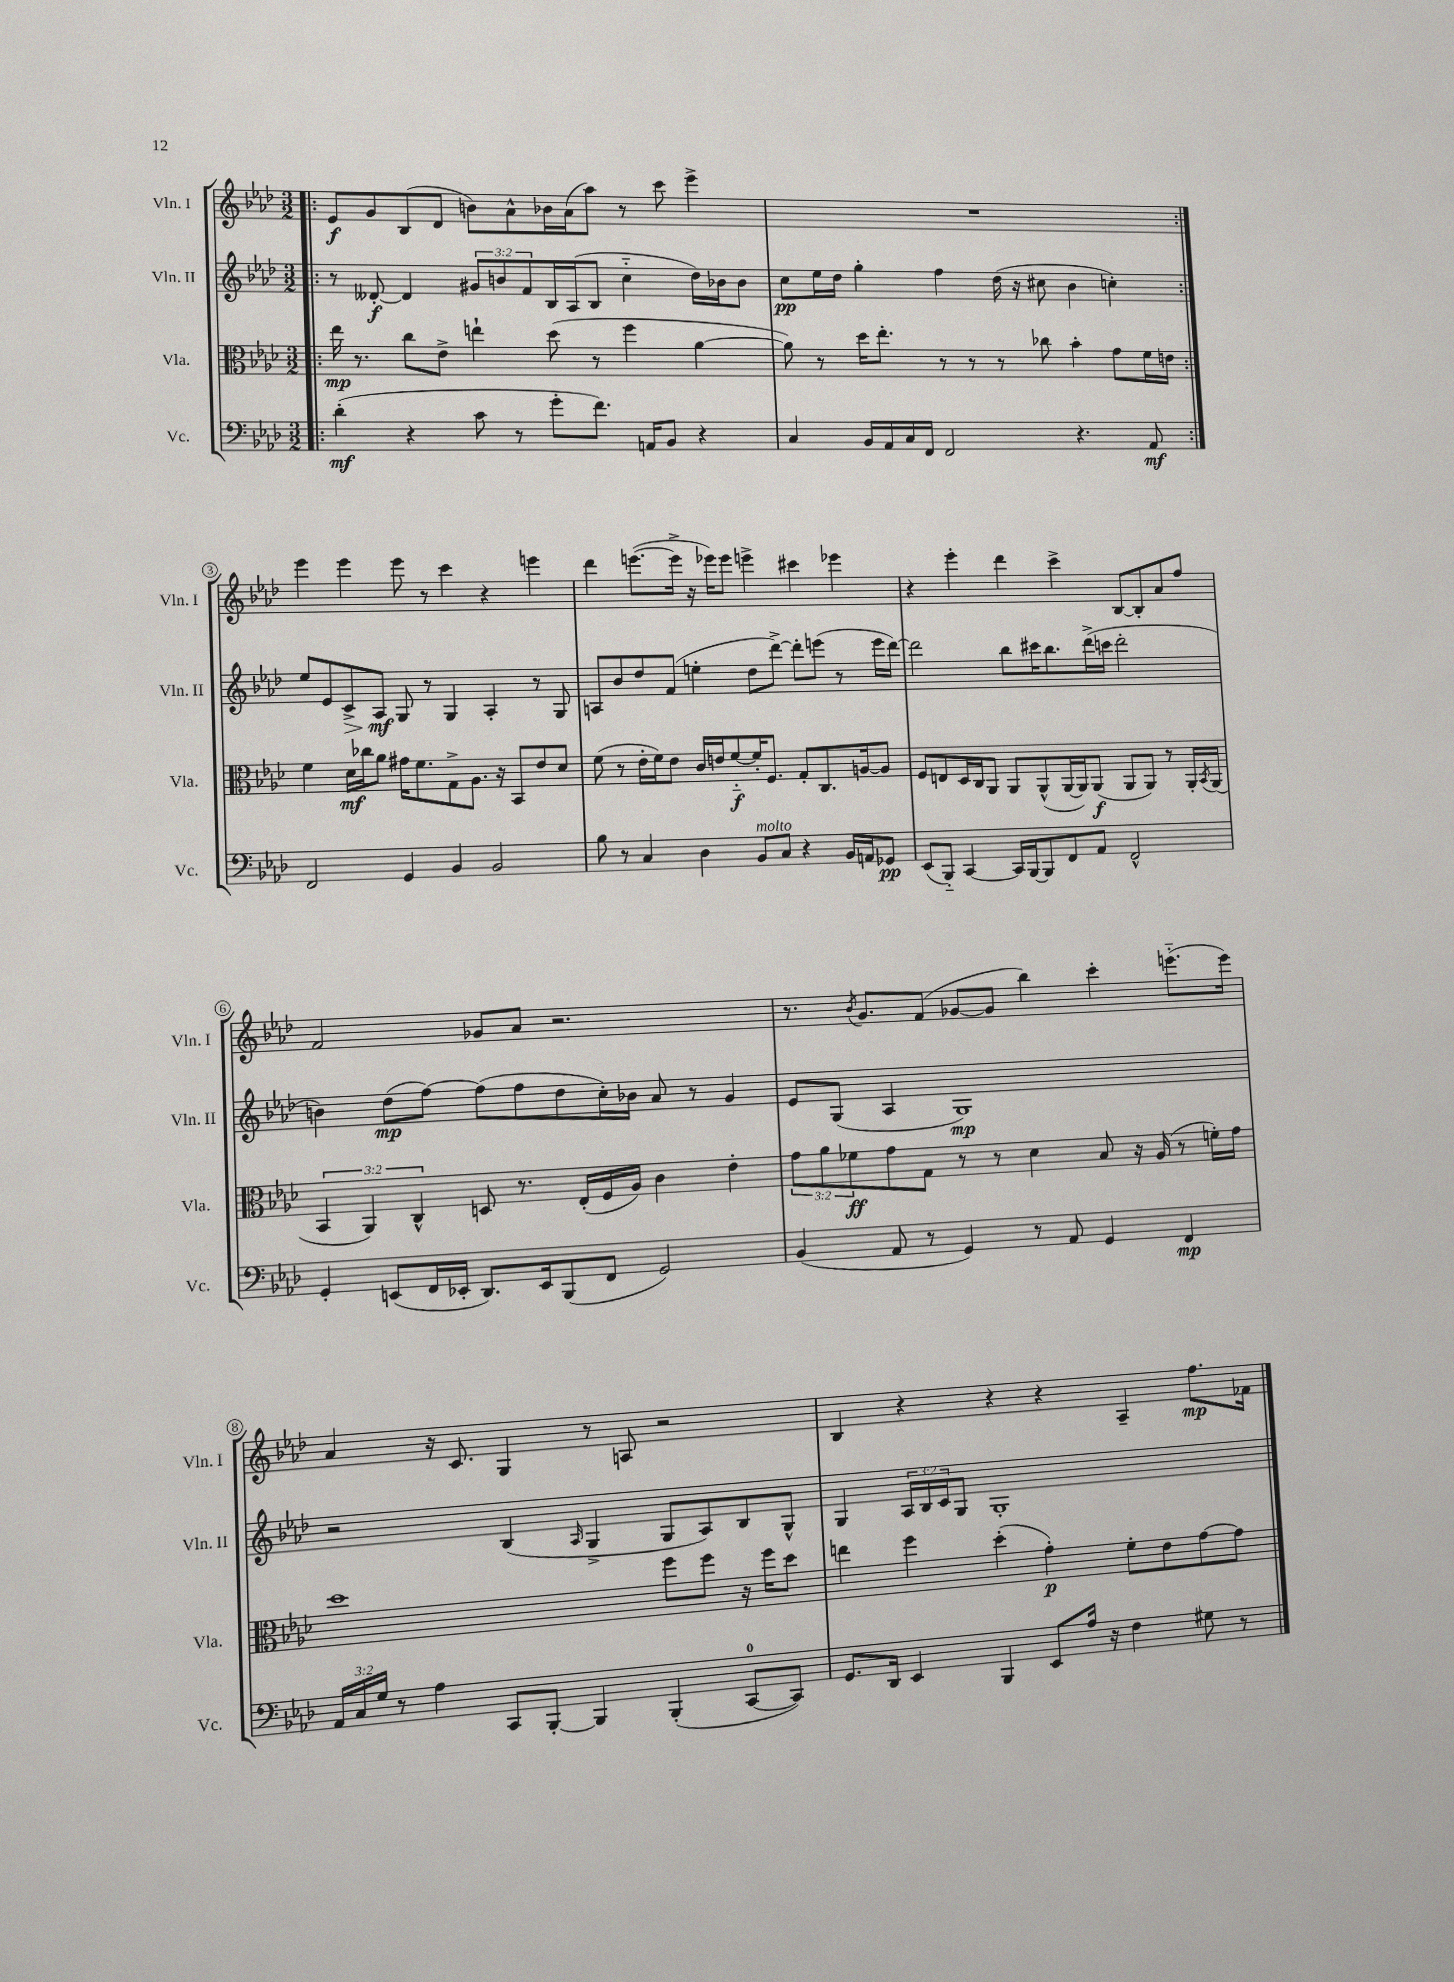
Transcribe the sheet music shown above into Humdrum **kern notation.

**kern	**kern	**kern	**kern
*staff4	*staff3	*staff2	*staff1
*clefF4	*clefC3	*clefG2	*clefG2
*k[b-e-a-d-]	*k[b-e-a-d-]	*k[b-e-a-d-]	*k[b-e-a-d-]
*M3/2	*M3/2	*M3/2	*M3/2
=!|:	=!|:	=!|:	=!|:
(4d-'\	16ee-\	8r	8e-/L
.	8.r	.	.
.	.	[8d--'/	8g/
4r	8cc\L	4d--/]	(8B-/
.	8e-^\J	.	8d-/J
8c\	4ee`\	12g#/L	8b\L)
.	.	12b/	.
8r	.	.	8a-^^\
.	.	12f/	.
8g'\L	(8dd-\	16B-/L	16b-\L
.	.	(16A-/J	(16a-\J
8.f\J)	8r	8B-/J	8aa-\J)
.	4ff\	4cc'~\	8r
16AA/LK	.	.	.
8BB-/J	.	.	8ccc\
4r	[4a-\	16dd-\LL)	4eee-^\
.	.	16b-\J	.
.	.	8b-\J	.
=	=	=	=
4C/	8a-\])	8cc\L	1.r
.	8r	16ee-\L	.
.	.	16dd-\JJ	.
16BB-/LL	16dd-\LK	4gg'\	.
16AA-/	8.ee-'\J	.	.
16C/	.	.	.
16FF/JJ	.	.	.
2FF/	8r	4ff\	.
.	8r	.	.
.	8r	(16dd-\	.
.	.	16r	.
.	8cc-\	8cc#\	.
4.r	4b-'\	4b-\	.
.	8g\L	4cc'\)	.
8AA-/	16f\L	.	.
.	16e\JJ	.	.
=:|!	=:|!	=:|!	=:|!
2FF/	4f\	8ee-/L	4eee-\
.	.	8e-/	.
.	16d-\LL	8c^/	4eee-\
.	16cc-\J	.	.
.	8a-\J	8A-/J	.
4GG/	16g#\LK	8G/	8eee-\
.	8.f\	.	.
.	.	8r	8r
4BB-/	8G^\	4G/	4ccc\
.	8.A-\J	.	.
2BB-/	.	4A-'/	4r
.	16r	.	.
.	8BB-/L	.	.
.	8e-/	8r	4eee\
.	8d-/J	8G/	.
=	=	=	=
8B-\	(8f\	8A/L	4ddd-\
8r	8r	8b-/	.
4C/	16e-'\LL	8dd-/	([8.eee\L
.	16f\J)	.	.
.	8e-\J	(8f/J	.
.	.	.	16eee^\]Jk
4D-\	16c/LL	4ee'\	16r
.	16e/J	.	16eee-\LK)
.	[8f'~/	.	8eee-\J
8BB-/L	16f'/]K	8dd-\L	4eee^\
.	8.F/J	.	.
8C/J	.	[8ddd-^\J)	.
4r	8G'/L	8ddd-'\]L	4ccc#\
.	8.C/	(8eee\J	.
16BB-/LL	.	8r	4eee-\
16AA/J	[16A/k	.	.
8GG-/J	8A/]J	16eee\LL	.
.	.	[16ddd-\JJ)	.
=	=	=	=
(8EE-/L	8F/L	2ddd-\]	4r
8BBB-'~/J)	8E/	.	.
[4CC/	16D-/L	.	4eee-'\
.	16C/J	.	.
.	8AA-/J	.	.
16CC/]LL	8AA-/L	8bb-\L	4ddd-\
[16BBB-/J	.	.	.
8BBB-/]	(8AA-^^/	16ccc#\K	.
.	.	8.bb-\	.
8FF/	[16AA-/L	.	4ccc^\
.	16AA-/]J)	.	.
8AA-/J	(8AA-/J	(16ddd-^\L	.
.	.	16ccc\JJ	.
2FF^^/	8AA-/L	2ddd-'\	[8B-/L
.	8AA-/J)	.	8B-'/]
.	8r	.	8a-/
.	16AA-'/LL	.	8ff/J
.	8qBB-/	.	.
.	(16AA-/JJ	.	.
=	=	=	=
4GG'/	6BB-/	4b\)	2f/
.	6AA-/)	.	.
(8EE/L	.	(8dd-\L	.
.	6C^^/	.	.
16FF/L	.	[8ff\J)	.
16EE-'/JJ	.	.	.
8.DD-/L)	8D/	(8ff\]L	8g-/L
.	8.r	8ff\	8a-/J
16EE-/k	.	.	.
(8BBB-/	.	8dd-\	2.r
.	(16E-'/LL	.	.
8FF/J	16F/	16cc'\L)	.
.	16A-/JJ)	16b-\JJ	.
2GG/)	4c\	8a-/	.
.	.	8r	.
.	4e-'\	4g/	.
=	=	=	=
(4BB-/	12g\L	8e-/L	8.r
.	12a-\	.	.
.	.	(8G/J	.
.	12f-\	.	.
.	.	.	8qb-/
.	.	.	8.g/L
8AA-/	8g\	4A-/	.
8r	8G\J	.	(8f/J
4GG/)	8r	1G)	[8g-/L
.	8r	.	8g-/]J
8r	4d-\	.	4bb-\)
8AA-/	.	.	.
4GG/	8B-/	.	4ccc'\
.	16r	.	.
.	(16A-/	.	.
4FF/	8r	.	(8.eee'~\L
.	16f'\LL)	.	.
.	16g\JJ	.	16eee\Jk)
=	=	=	=
24AA-/LL	1dd-	2r	4a-/
24C/	.	.	.
24G/JJ	.	.	.
8r	.	.	.
4A-\	.	.	16r
.	.	.	8.c/
8CC/L	.	(4B-/	4G/
[8BBB-'/J	.	.	.
.	.	16qqA-/	.
4BBB-/]	.	4G^/	8r
.	.	.	8A/
(4BBB-'/	8ff\L	8G/L	2r
.	8ff\J	8A-/)	.
[8CC/L	16r	8B-/	.
.	16ff\LK	.	.
8CC/]J)	8dd-\J	8G^^/J	.
=	=	=	=
8.GG/L	4ee\	4G/	4B-/
16DD-/Jk	.	.	.
4EE-/	4ff\	24A-/LL	4r
.	.	24B-/	.
.	.	24c/J	.
.	.	8G/J	.
4BBB-/	(4dd-'\	1G'	4r
8EE-/L	4g'\)	.	4r
16A-/Jk	.	.	.
16r	.	.	.
4F\	8f'\L	.	4A-~/
.	8e-\	.	.
8G#\	[8g\	.	8.ff\L
8r	8g\]J	.	.
.	.	.	16f-\Jk
==	==	==	==
*-	*-	*-	*-
